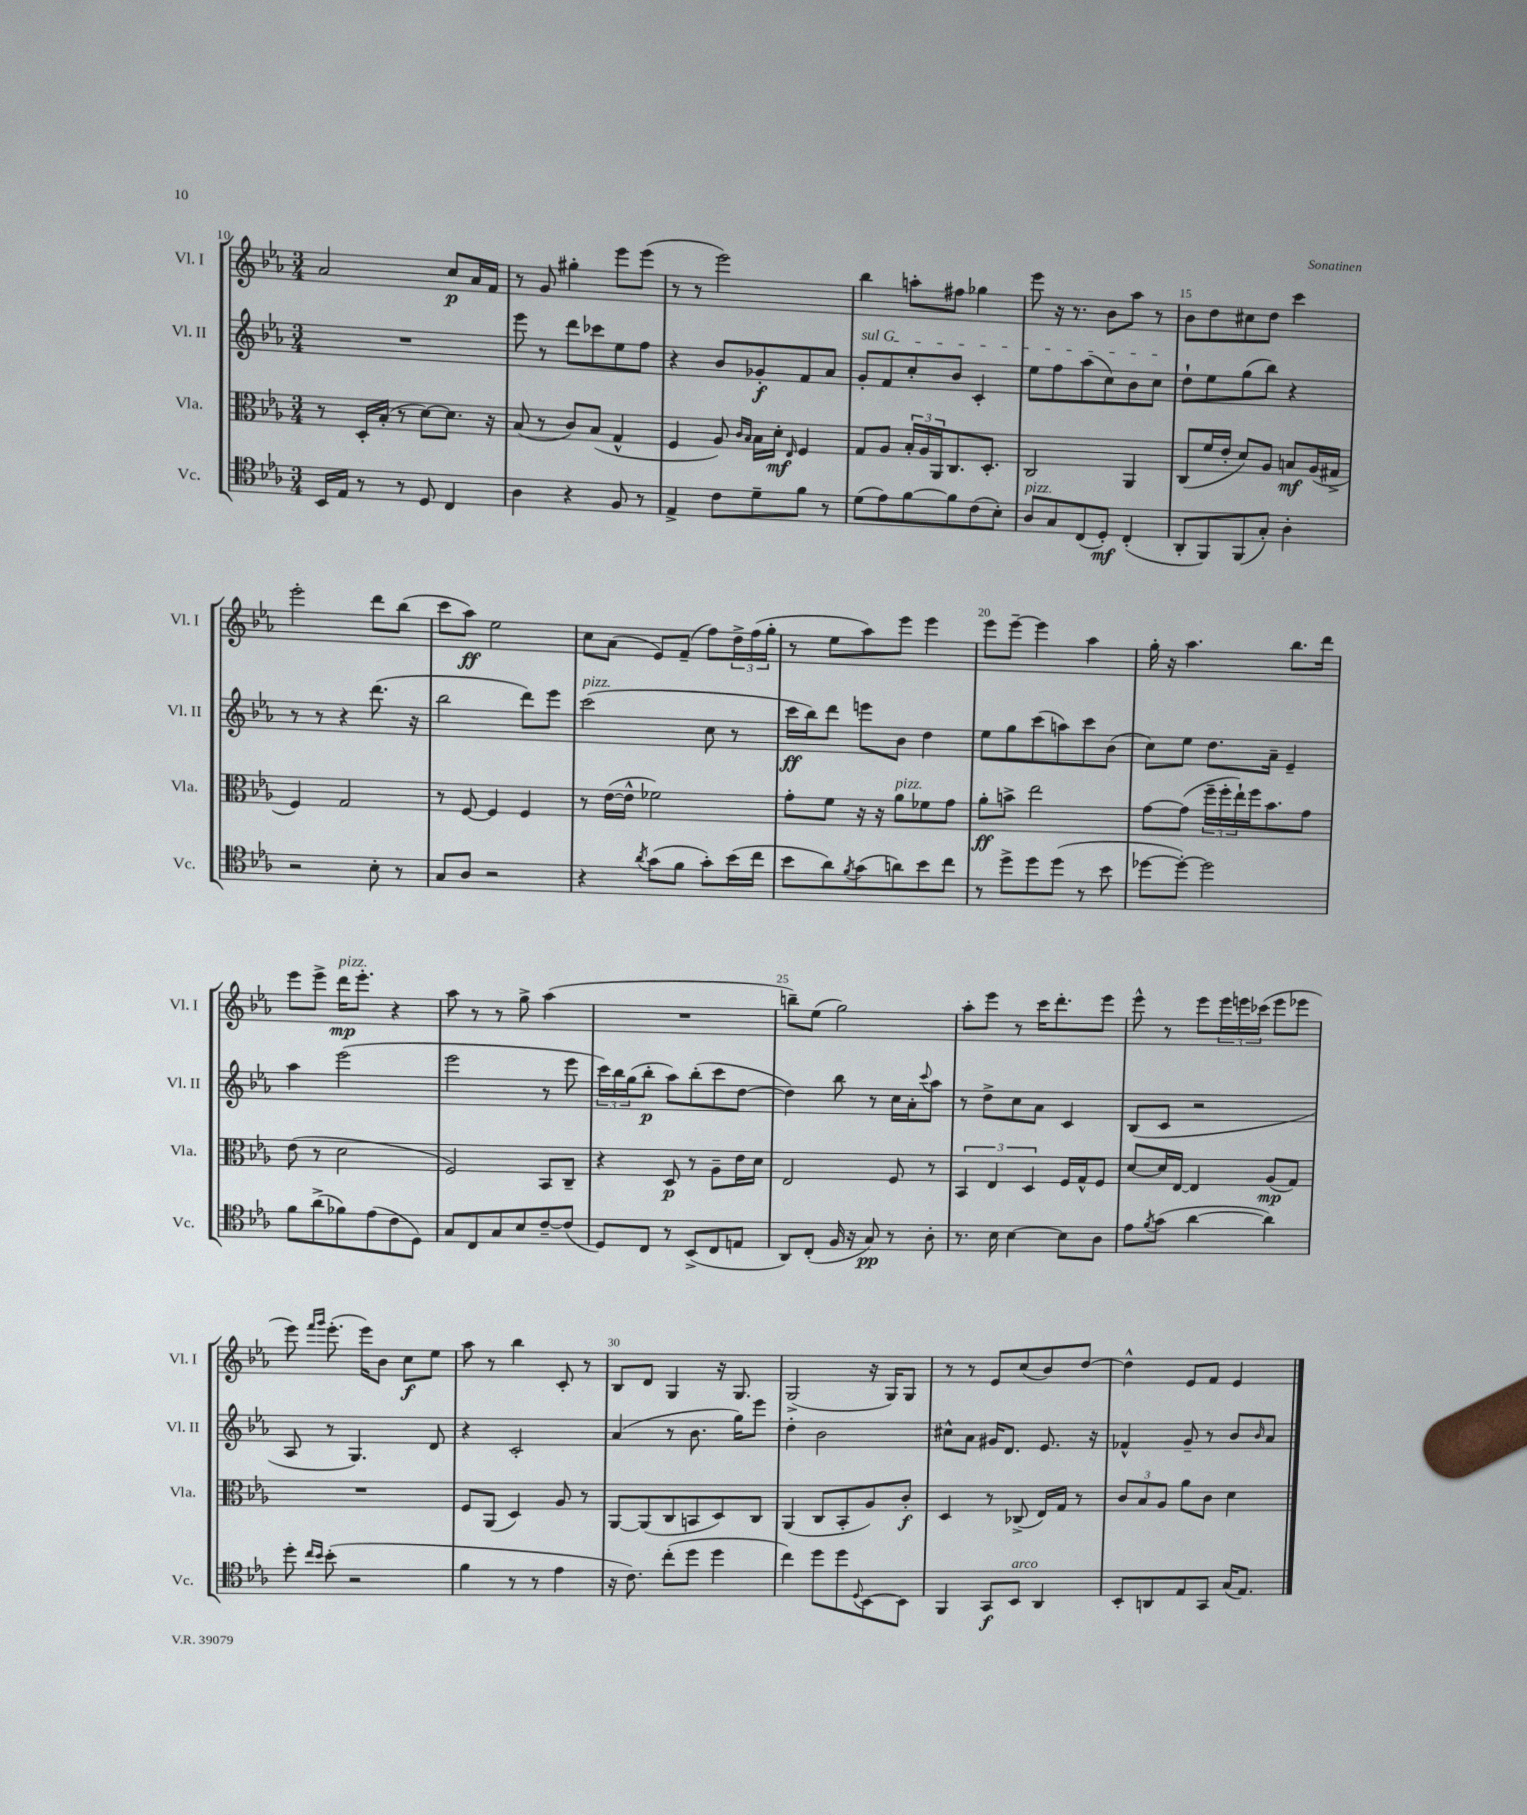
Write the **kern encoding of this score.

**kern	**kern	**kern	**kern
*staff4	*staff3	*staff2	*staff1
*clefC4	*clefC3	*clefG2	*clefG2
*k[b-e-a-]	*k[b-e-a-]	*k[b-e-a-]	*k[b-e-a-]
*M3/4	*M3/4	*M3/4	*M3/4
16BB-	8r	2.r	2a-
16E-	.	.	.
8r	16D'	.	.
.	(16B-'	.	.
8r	8r	.	.
8D	[8d)	.	.
4C	8.d]	.	8cc
.	.	.	16a-
.	16r	.	16f
=	=	=	=
4A-	(8B-	8eee-	8r
.	8r	8r	8g
4r	8c)	8ddd	4gg#'
.	(8B-	8ccc-	.
8F	4G^^	8ee-	8eee-
8r	.	8ff	(8eee-
=	=	=	=
4E-^	4F	4r	8r
.	.	.	8r
8c	8A-)	8b-	2eee-)
.	16qqc	.	.
.	16qqB-	.	.
8d~	16B-	8g-'	.
.	16d'	.	.
.	16qqE-	.	.
8f	4F	8f	.
8r	.	8a-	.
=	=	=	=
(8d	8G	8g'	4bb-
8e-)	8A-	8f	.
[8f	24B-'	8cc'	8aa'
.	24A-	.	.
.	24AA-	.	.
8f]	8.C	8b-	8ff#
(8c	.	4c'	4gg-
.	8.D'	.	.
8B-')	.	.	.
=	=	=	=
8A-	2C	8ee-	8eee-
8G	.	8ff	16r
.	.	.	8.r
(8C	.	(8aa-	.
8D')	.	8cc)	8b-
(4C'	4AA-	8b-	8aa-
.	.	8cc	8r
=	=	=	=
8AA-'	(8C	8dd`	8b-
8FF)	16f	8ee-	8dd
.	16e-'	.	.
(8FF	8d)	(8gg	8cc#
8G')	8A-	8bb-)	8dd
4A-'	8B	4r	4ccc
.	(16A-	.	.
.	16G#^	.	.
=	=	=	=
2r	4F)	8r	2eee-'
.	.	8r	.
.	2G	4r	.
8B-'	.	(8.ddd	8ddd
8r	.	.	(8bb-
.	.	16r	.
=	=	=	=
8G	8r	2bb-	8ccc
8A-	[8F	.	8aa-)
2r	4F]	.	2ee-
.	4F	8ddd)	.
.	.	8eee-	.
=	=	=	=
4r	8r	(2ccc	8cc
.	([16e-	.	(8a-
.	16e-^^]	.	.
8qa-	.	.	.
(8g	2f-)	.	8e-)
8f	.	.	(8f~
8g')	.	8cc	8ff)
(16b-	.	8r	24dd^
.	.	.	(24ff
16cc	.	.	.
.	.	.	24gg'
=	=	=	=
8b-	8g'	16ccc	8r
.	.	16bb-)	.
8a-)	8f	8ddd	8ee-
8qf	.	.	.
(8g	16r	8eee	8aa-)
.	16r	.	.
8a)	8a-	8b-	8eee-
8b-	8f-	4dd	4eee-
8cc	8g	.	.
=	=	=	=
8r	8a-'	8ee-	8eee-
8dd^	8b^	8gg	[8eee-~
8dd	2ee-	(8ccc	4eee-]
(8dd	.	8aa)	.
8r	.	8ccc	4aa-
8b-	.	(8b-	.
=	=	=	=
[8dd-	[8g	8cc)	16gg'
.	.	.	16r
8dd-'_)	(8g]	8ee-	4.aa-
2dd-]	24ff~	8.dd	.
.	24ff'	.	.
.	24ee-`)	.	.
.	16ff	.	.
.	8.b-	16a-~	.
.	.	4e-~	8.bb-
.	8g	.	.
.	.	.	16ddd
=	=	=	=
8f	(8e-	4aa-	8eee-
(8a-^	8r	.	8eee-^
8f-)	2d	(2eee-	16ddd
.	.	.	8.eee-'
(8e-	.	.	.
8c	.	.	4r
8D)	.	.	.
=	=	=	=
8G	2F)	2eee-	8aa-
8C	.	.	8r
8G	.	.	8r
8B-	.	.	8gg^
[8c~	8BB-	8r	(4aa-
(8c]	8C~	8eee-	.
=	=	=	=
8D)	4r	24ccc)	2.r
.	.	24bb-	.
.	.	(24gg	.
8C	.	8bb-'	.
8r	8D	8aa-)	.
(8BB-^	8r	(8bb-'	.
8C	8A-~	8ccc	.
8E	16e-	[8dd	.
.	16d	.	.
=	=	=	=
8AA-)	2E-	4dd])	8bb~)
(8C'	.	.	(8ee-
16F	.	8bb-	2gg)
16r	.	.	.
8G)	.	8r	.
8r	8F	16cc	.
.	.	16a-'	.
.	.	8qqccc	.
8A-'	8r	8aa-	.
=	=	=	=
8.r	6BB-	8r	8aa-'
.	.	8dd^	8eee-
.	6E-	.	.
16B-	.	.	.
[4B-	.	8cc	8r
.	6D	.	.
.	.	8a-	16ccc
.	.	.	8.ddd'
8B-]	16F	4c	.
.	16G^^	.	.
8A-	8F	.	8eee-
=	=	=	=
8e-	[8d	(8B-	8eee-^^
8qf	.	.	.
(8g	16d]	8c	8r
.	[16E-	.	.
[4a-	4E-]	2r	8eee-
.	.	.	24eee-
.	.	.	24eee
.	.	.	(24ccc-
4a-])	(8A-	.	8eee
.	8G)	.	8eee-
=	=	=	=
8dd'	2.r	8A-	8eee-)
16qqcc	.	.	16qqfff
16qqb-	.	.	16qqggg
(8b-'	.	8r	(8.eee-'
2r	.	4.G)	.
.	.	.	16eee-)
.	.	.	8b-
.	.	.	8cc
.	.	8d	8ee-
=	=	=	=
4f	8F	4r	8aa-
.	(8AA-	.	8r
8r	4D)	2c'	4bb-
8r	.	.	.
4e-	8A-	.	8c'
.	8r	.	8r
=	=	=	=
16r	[8AA-	(4a-	8B-
8.c)	.	.	.
.	(8AA-]	.	8d
(8cc'	8C	8r	4G
8dd	8BB	8.b-	.
4dd	8D)	.	16r
.	.	16gg)	8.G
.	8C	8eee-	.
=	=	=	=
4cc)	(4AA-	4dd'	(2G^
8dd	8C	2b-	.
8dd	8BB-'	.	.
8qqD	.	.	.
[8BB-	8A-)	.	16r
.	.	.	16G)
8BB-]	8c'	.	8G
=	=	=	=
4FF	4D	8cc#^^	8r
.	.	8a-	8r
8GG	8r	16g#	8e-
.	.	8.d	.
8BB-	(8C-^	.	(8cc
4AA-	16E-)	8.e-	8b-)
.	16G	.	.
.	8r	.	[8dd
.	.	16r	.
=	=	=	=
8BB-'	12c	4f-^^	4dd^^]
.	12B-	.	.
8AA	.	.	.
.	12A-	.	.
8E-	8a-	8g~	8e-
8GG	8c	8r	8f
(16G	4d	8b-	4e-
8.E-)	.	.	.
.	.	16qqb-	.
.	.	8a-	.
==	==	==	==
*-	*-	*-	*-
